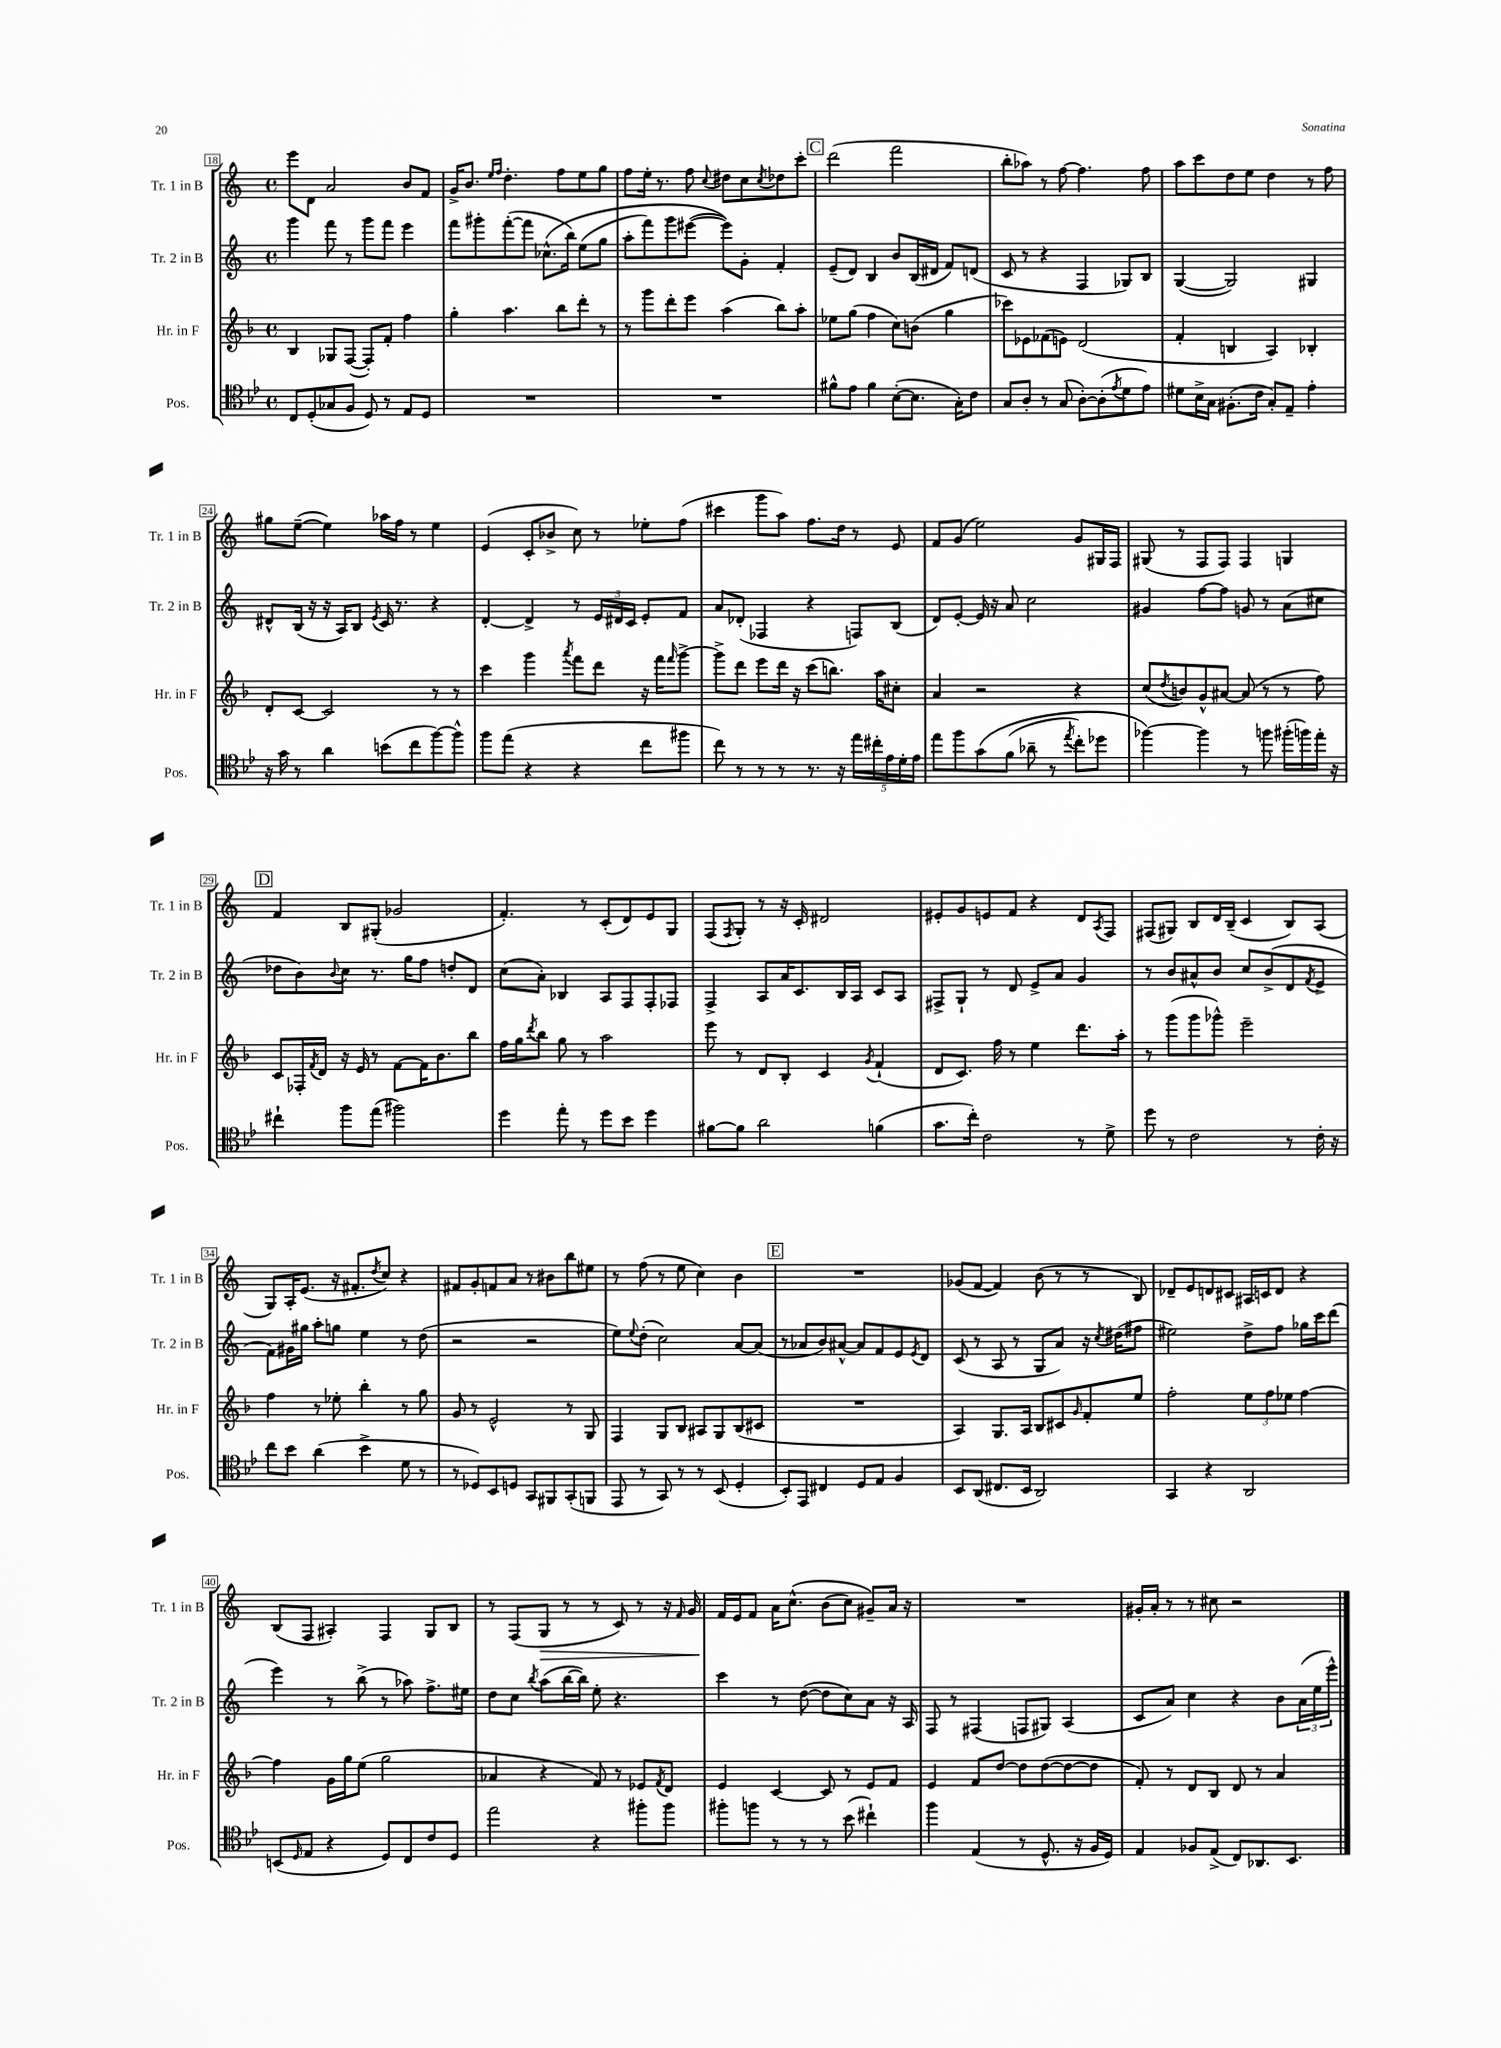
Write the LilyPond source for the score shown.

<<
\new StaffGroup <<
\new Staff = "s0" \with { instrumentName = "Tr. 1 in B" shortInstrumentName = "Tr. 1 in B" } {
    \clef treble \key c \major \defaultTimeSignature \time 4/4
    e'''8 d'8 a'2 b'8 f'8 |
    g'16-> b'8. \grace { e''16 f''16 } d''4.-. f''8 e''8 g''8 |
    f''8 e''16-. r8. f''8 \appoggiatura { c''8 } dis''8 c''8 \acciaccatura { c''8 } des''8 c'''8-. |
    \mark \markup { \box "C" } d'''2( f'''2 |
    b''8-. aes''8) r8 f''8~ f''4. f''8 |
    a''8 c'''8 d''8 e''8 d''4 r8 f''8 |
    gis''8 e''8~--( e''4) aes''16 f''16 r8 e''4 |
    e'4( c'8-. bes'8-> c''8) r8 ees''8-. f''8( |
    cis'''4 g'''8 a''8) f''8. d''16 r8 e'8 |
    f'8 g'8( e''2) g'8 gis16 f16 |
    gis8( r8 f8 f8) f4 g4 |
    \mark \markup { \box "D" } f'4 b8 gis8-.( ges'2 |
    f'4.-.) r8 c'8-.( d'8) e'8 g8 |
    f8( \acciaccatura { f8 } g8-.) r8 r16 c'16-. dis'2 |
    eis'8-. g'8 e'8 f'8 r4 d'8 \acciaccatura { a8 } f8 |
    fis8( gis8) b8 d'16 b16--( c'4 b8) a8( |
    g8) a16-. e'8.( r16 fis'8.-. \acciaccatura { d''8 } c''8) r4 |
    fis'8 g'8-. f'8 a'8 r8 bis'8 b''8 eis''8 |
    r8 f''8( r8 e''8 c''4) b'4 |
    \mark \markup { \box "E" } R1 |
    ges'8( f'8~ f'4) b'8( r8 r8 b8) |
    des'8-- e'8 d'8 cis'8 ais16 c'16 d'8 r4 |
    b8( f8 ais4-.) f4 g8 b8 |
    r8 f8( g8\> r8 r8 c'8) r8 r16 \grace { f'16 } g'16 |
    f'16\! e'16 f'8 a'16 c''8.-^\( b'8( c''8) gis'8--\) a'16 r16 |
    R1 |
    gis'16-. a'16-. r8 r8 cis''8 r2 \bar "|." |
}
\new Staff = "s1" \with { instrumentName = "Tr. 2 in B" shortInstrumentName = "Tr. 2 in B" } {
    \clef treble \key c \major \defaultTimeSignature \time 4/4
    g'''4 f'''8 r8 g'''8 f'''8 e'''4 |
    f'''8 gis'''8-. f'''8~-.( f'''8 ces''8.-^\( b''16) e''8( g''8 |
    a''8-. f'''8) g'''8 eis'''8~( eis'''8)\) g'8-. f'4-. |
    \mark \markup { \box "C" } e'8--( d'8) b4 b'8 b16( dis'16 f'8) d'8( |
    c'8 r8 r4 f4 ges8) b8 |
    g4~( g2) gis4 |
    dis'8-^ b16( r16 r16 a16) b8 \acciaccatura { e'8 } c'16 r8. r4 |
    d'4~-. d'4-> r8 \tuplet 3/2 { e'16 dis'16 c'16 } e'8-. f'8 |
    a'8 des'8-.( fes4 r4 f8) b8( |
    d'8) e'8~-. e'16 r16 a'8 c''2 |
    gis'4 f''8~ f''8 g'8 r8 a'8( cis''8 |
    \mark \markup { \box "D" } des''8 b'8) \appoggiatura { b'8 } c''8 r8. g''16 f''8 d''8-. d'8 |
    c''8( a'8-.) bes4 a8 f8 f8-. fes8 |
    f4-> a8 a'16 c'8. b16 a16 c'8 a8 |
    fis8-> g8-! r8 d'8 e'8-> a'8 g'4 |
    r8 b'8 ais'8-^ b'8 c''8 b'8->( d'8 \acciaccatura { f'8 } e'8-> |
    f'8) gis'16 gis''16 a''8-. g''8 e''4 r8 d''8( |
    r2 r2 |
    e''8) \appoggiatura { e''8 } d''8-.( c''2) a'8~ a'8( |
    \mark \markup { \box "E" } r8 aes'8 b'8) ais'8~-^ ais'8 f'8 e'8 \acciaccatura { e'8 } d'8 |
    c'8( r8 a8 r8 g8 a'8) r16 \acciaccatura { c''8 } dis''16( fis''8 |
    eis''2) d''8-> f''8 ges''16 c'''16 d'''8( |
    e'''4) r8 b''8->( r8 aes''8) f''8.-> eis''16 |
    d''8 c''8 \acciaccatura { b''8 } a''8( b''16~ b''16) e''8-. r4. |
    c'''4 r8 d''8~( d''8 c''8) a'8 r16 a16 |
    f8 r8 fis4( f8 gis8) a4( |
    c'8 a'8) c''4 r4 b'8 \tuplet 3/2 { a'16( e''16 e'''16-^) } \bar "|." |
}
\new Staff = "s2" \with { instrumentName = "Hr. in F" shortInstrumentName = "Hr. in F" } {
    \clef treble \key f \major \defaultTimeSignature \time 4/4
    bes4 ges8 f8~( f8-.) f'8-. f''4 |
    g''4-. a''4. bes''8 d'''8-. r8 |
    r8 g'''8 d'''8-. e'''8 a''4( bes''8) a''8-. |
    \mark \markup { \box "C" } ees''8 g''8( f''4 c''8) b'8( g''4 |
    ces'''8) ees'8 fes'8( e'8) d'2( |
    f'4-. b4 a4) bes4-. |
    d'8-. c'8~ c'2 r8 r8 |
    c'''4 g'''4 \acciaccatura { a'''8 } f'''8 d'''8 r16 f'''16 \grace { f'''16 } g'''8~-> |
    g'''8-> d'''8 e'''8 d'''16 r16 c'''8( b''8.) a''16 cis''8-. |
    a'4 r2 r4 |
    c''8( \acciaccatura { d''8 } b'8) g'8-^ ais'8~ ais'8( r8 r8 f''8) |
    \mark \markup { \box "D" } c'8 fes16-. \acciaccatura { f'8 } d'16 r16 e'16 r8 f'8~ f'16 bes'8. bes''8 |
    f''16 g''16 \acciaccatura { d'''8 } bes''8 g''8 r8 a''2 |
    e'''8 r8 d'8 bes8-. c'4 \acciaccatura { g'8 } f'4-!( |
    d'8 c'8.) f''16 r8 e''4 d'''8. a''16-. |
    r8 g'''8( g'''8 ges'''8-^) e'''2-- |
    f''4 r8 ees''8-. bes''4-. r8 g''8 |
    g'8 r8 e'2-^ r8 g8 |
    f4 g8 bes8 ais8 g8 bes8( cis'8 |
    \mark \markup { \box "E" } R1 |
    a4) g8. a16 bes8 cis'8 \grace { g'16 } f'8-. e''8 |
    f''2-. \tuplet 3/2 { e''8 f''8 ees''8 } f''4~ |
    f''4 g'16 g''16 e''8( g''2 |
    aes'4 r4 f'8) r8 ees'8 \acciaccatura { f'8 } d'8 |
    e'4 c'4~ c'8 r8 e'8 f'8 |
    e'4 f'8 d''8~ d''8 d''8~( d''8~ d''8 |
    f'8-.) r8 d'8 bes8 d'8 r8 a'4 \bar "|." |
}
\new Staff = "s3" \with { instrumentName = "Pos." shortInstrumentName = "Pos." } {
    \clef tenor \key bes \major \defaultTimeSignature \time 4/4
    c8 d8-.( ges8 f8 d8) r8 ees8 d8 |
    R1 |
    R1 |
    \mark \markup { \box "C" } fis'8-^ ees'8 fis'4 bes8~-.( bes8. g16-.) c'8 |
    g8 a8-. r8 g8( a8~-.) a8-.( \acciaccatura { ees'8 } d'8 ees'8) |
    dis'8 bes16-> g16 fis8.-.( c'16 g8-.) ees8-- ees'4-. |
    r16 g'16 r8 a'4 b'8( c''8 f''8~) f''8-^ |
    f''8 ees''8( r4 r4 c''8 fis''8 |
    c''8) r8 r8 r8 r8. r16 \tuplet 5/4 { ees''16 cis''16-. ees'16 d'16-. ees'16 } |
    ees''8 f''8 g'8\( f'8( aes'8-- r8 \acciaccatura { ees''8 } c''8-.) des''8 |
    fes''4~\) fes''4 r8 f''8 fis''16-.( f''16) ees''16-. r16 |
    \mark \markup { \box "D" } cis''4-! f''8 ees''8( fis''2) |
    d''4 ees''8-. r8 d''8 bes'8 d''4 |
    fis'8~ fis'8 a'2 f'4( |
    g'8. c''16-.) c'2 r8 d'8-> |
    d''8 r8 c'2 r8 c'16-. r16 |
    c''8 bes'8 a'4( bes'4-> d'8 r8 |
    r8 des8) bes,8 d8 g,8 fis,8 g,8-.( f,8 |
    ees,8 r8 g,8) r8 r8 bes,8( d4-. |
    \mark \markup { \box "E" } bes,8-.) ees,8 cis4 d8 ees8 f4 |
    bes,8 a,8( cis8. bes,16 a,2) |
    g,4 r4 a,2 |
    b,8( \grace { d16 } ees8 r4 d8) c8 c'8 d8 |
    ees''2 r4 fis''8-. fis''8 |
    fis''8-. f''8 r8 r8 r8 bes'8( cis''4-!) |
    f''4 ees4( r8 d8.-^ r16 f16 d16) |
    ees4 fes8 ees8->( c8) aes,8. bes,8. \bar "|." |
}
>>
>>
\layout { \context { \Score currentBarNumber = #18 \override BarNumber.stencil = #(make-stencil-boxer 0.1 0.3 ly:text-interface::print) } }
